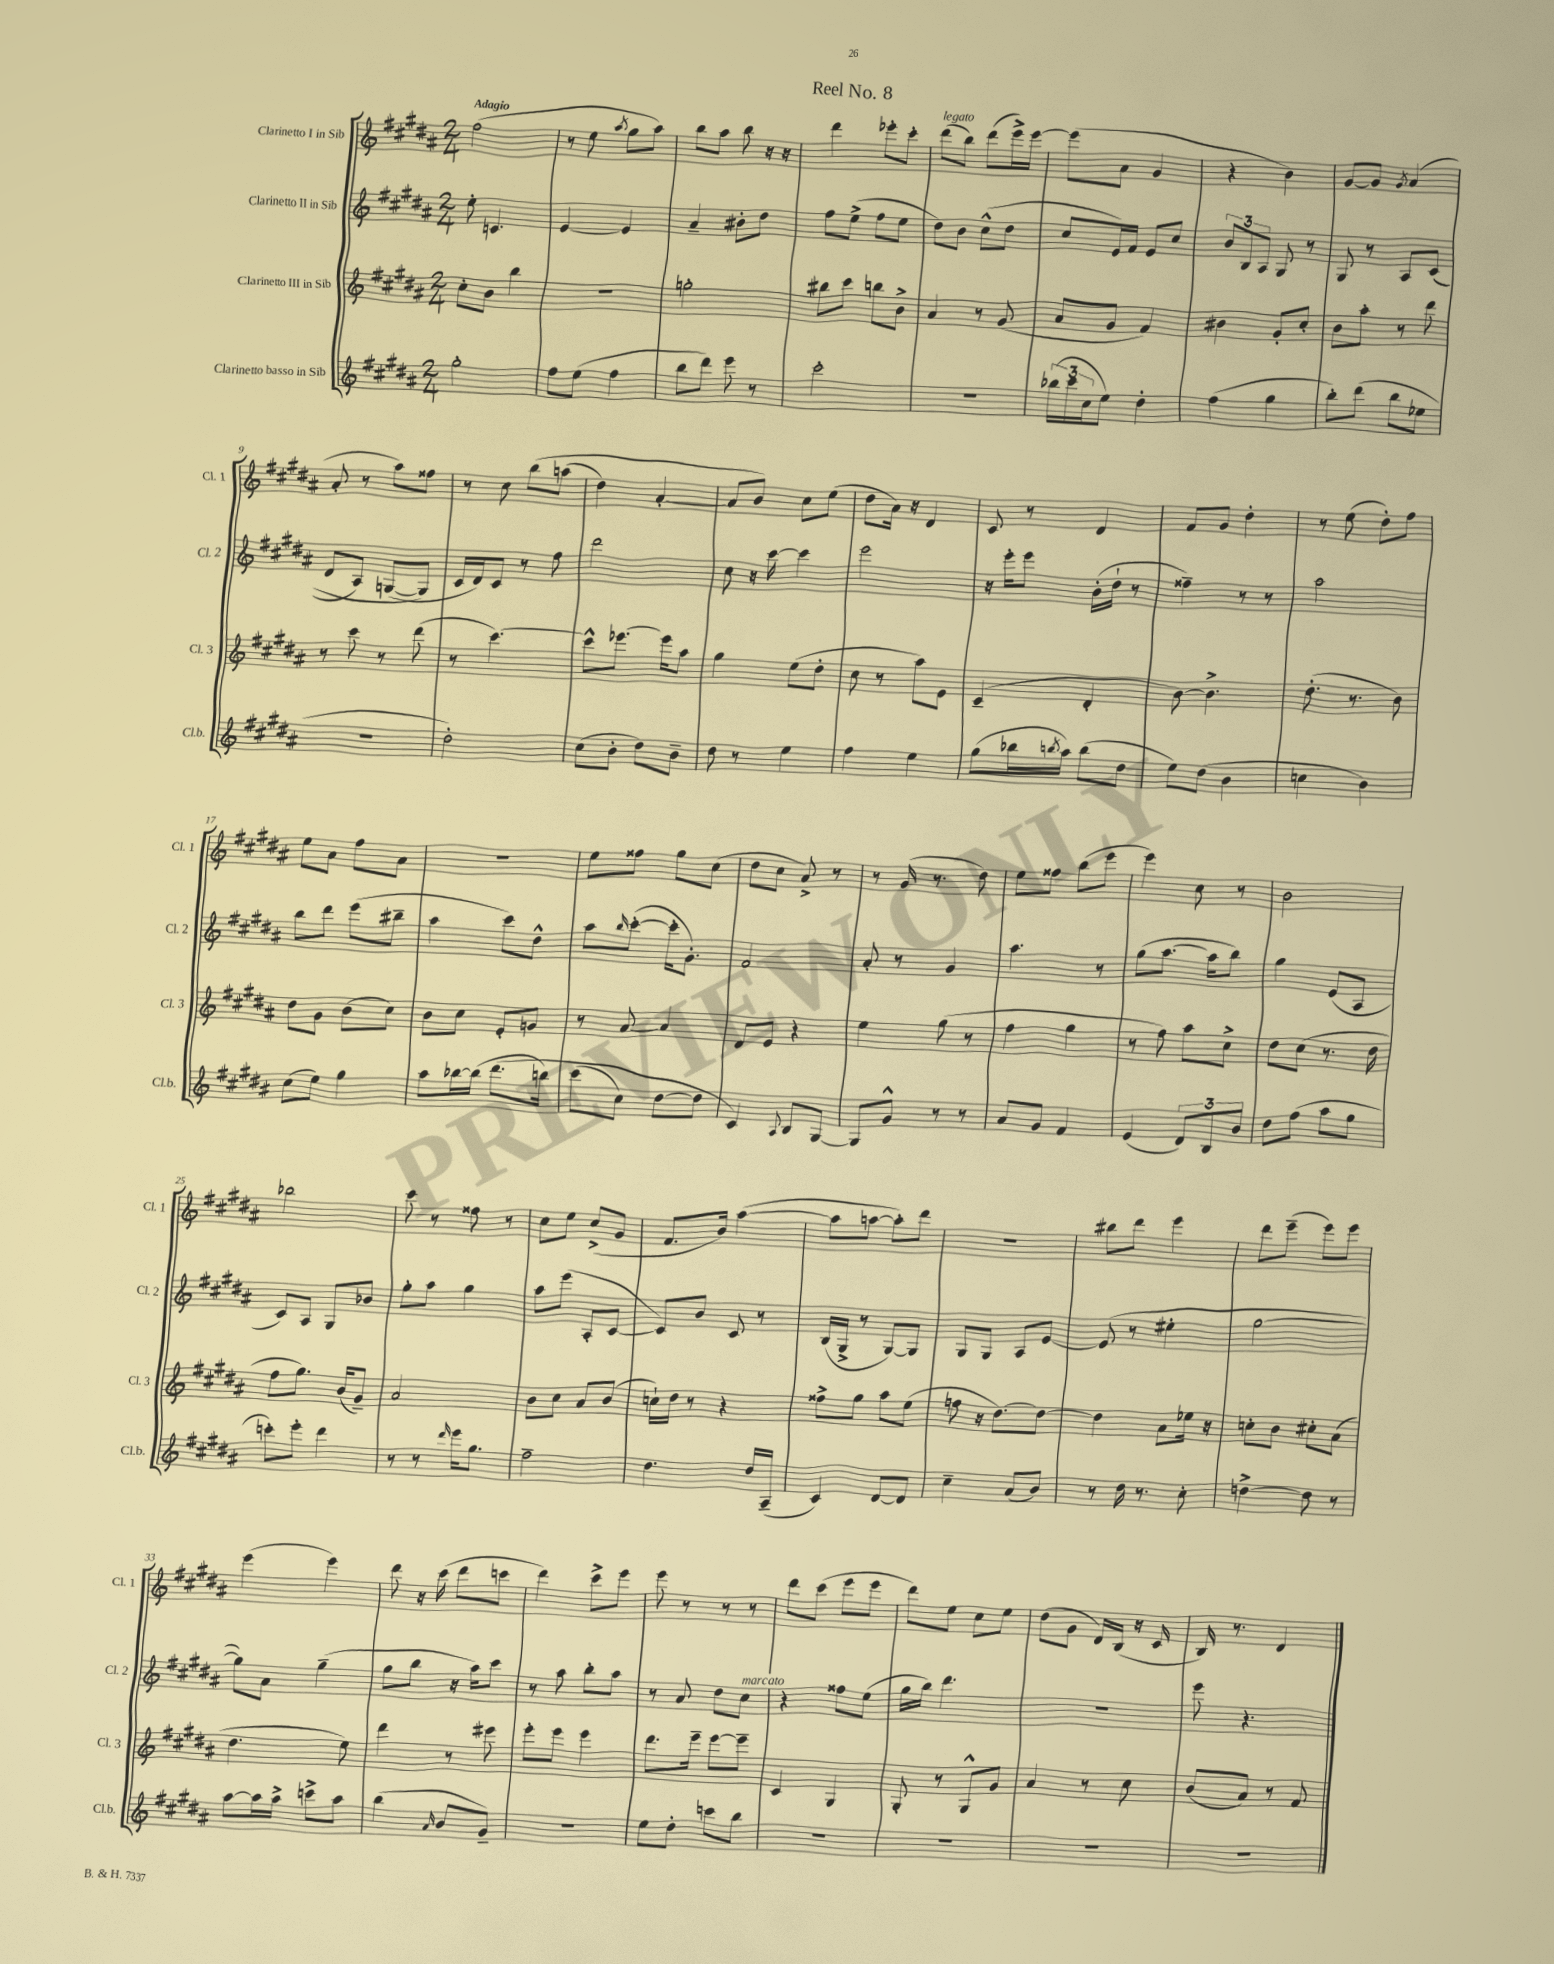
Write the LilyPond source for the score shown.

\header { title = "Reel No. 8" }
<<
\new StaffGroup <<
\new Staff = "s0" \with { instrumentName = "Clarinetto I in Sib" shortInstrumentName = "Cl. 1" } {
    \clef treble \key b \major \numericTimeSignature \time 2/4 \tempo "Adagio"
    fis''2( |
    r8 e''8 \acciaccatura { ais''8 } gis''8 ais''8) |
    b''8 ais''8 b''8 r16 r16 |
    dis'''4 ees'''8-. cis'''8-. |
    dis'''8^\markup { \italic "legato" }( b''8) dis'''8( e'''16->) e'''16~ |
    e'''8( ais'8 gis'4 |
    r4 b'4) |
    gis'8~ gis'8 \acciaccatura { gis'8 } ais'4( |
    ais'8-. r8 ais''8) fisis''8 |
    r8 cis''8 b''8\( a''8( |
    dis''4) ais'4~-. |
    ais'8 b'8\) cis''8 e''8( |
    dis''8 ais'16) r16 dis'4 |
    cis'8 r8 dis'4 |
    fis'8 gis'8 dis''4-. |
    r8 e''8( dis''8-.) fis''8 |
    e''8 ais'8 fis''8 ais'8 |
    r2 |
    e''8 fisis''8 gis''8 cis''8( |
    dis''8 cis''8 ais'8->) r8 |
    r8 gis'16( r8. dis''8) |
    e''8 fisis''8 b''8( e'''8 |
    e'''4) cis''8 r8 |
    b'2 |
    bes''2 |
    cis'''8 r8 fisis''8 r8 |
    cis''8 e''8 cis''8->( gis'8 |
    fis'8. b'16) ais''4~( |
    ais''8 a''8~ a''8-.) dis'''8 |
    r2 |
    bis''8 dis'''8 e'''4 |
    dis'''8 e'''8--( e'''8) e'''8 |
    e'''4( e'''4) |
    dis'''8 r16 cis'''16( dis'''8 c'''8 |
    dis'''4) cis'''8-> e'''8 |
    e'''8 r8 r8 r8 |
    dis'''8 cis'''8( e'''8 e'''8 |
    dis'''8) e''8 cis''8 e''8 |
    dis''8( gis'8 dis'16) b16( r16 cis'16 |
    b16) r8. dis'4 \bar "|." |
}
\new Staff = "s1" \with { instrumentName = "Clarinetto II in Sib" shortInstrumentName = "Cl. 2" } {
    \clef treble \key b \major \numericTimeSignature \time 2/4
    e''8-. c'4. |
    e'4~ e'4 |
    ais'4-- bis'8-. dis''8 |
    fis''8 e''8->( fis''8 e''8 |
    dis''8) b'8 cis''8-^( dis''8 |
    cis''8 e'16) fis'16 e'8 cis''8 |
    \tuplet 3/2 { b'8 b8 ais8 } gis8 r8 |
    gis8 r8 ais8 cis'8(\( |
    dis'8 ais8) g8~( g8\) |
    cis'16 dis'16) cis'8 r8 fis''8 |
    dis'''2 |
    cis''8 r16 cis'''16~ cis'''4 |
    e'''2 |
    r16 e'''16-. e'''8 b'16-.( dis''16-! r8 |
    fisis''4--) r8 r8 |
    ais''2 |
    b''8 dis'''8 e'''8( bis''8-- |
    ais''4 cis'''8) dis''8-^ |
    ais''8 \grace { b''16 } cis'''8~-.( cis'''16-. gis'8.-.) |
    fis'2 |
    ais'8-. r8 gis'4 |
    ais''4. r8 |
    gis''8( ais''8.~ ais''16 b''8) |
    gis''4 e'8( ais8 |
    cis'8) ais8 gis8 bes'8 |
    gis''8-. ais''8 gis''4 |
    ais''8 e'''8( ais8-. cis'8~ |
    cis'8) b'8 cis'8 r8 |
    b16( gis16-> r8 gis8~) gis8 |
    gis8 gis8 ais8 e'8~ |
    e'8( r8 eis''4-. |
    gis''2~ |
    gis''8) ais'8 gis''4--( |
    gis''8 b''8 r16 ais''16) cis'''8 |
    r8 ais''8 b''8-. ais''8 |
    r8 ais'8 dis''8 cis''8^\markup { \italic "marcato" } |
    r4 fisis''8 e''8( |
    gis''16 b''16) dis'''4. |
    R2 |
    e'''8 r4. \bar "|." |
}
\new Staff = "s2" \with { instrumentName = "Clarinetto III in Sib" shortInstrumentName = "Cl. 3" } {
    \clef treble \key b \major \numericTimeSignature \time 2/4
    cis''8-. b'8 b''4 |
    r2 |
    g''2-. |
    bis''8 cis'''8 b''8 b'8-> |
    ais'4 r8 gis'8( |
    ais'8 gis'8 fis'4) |
    bis'4 gis'8-. cis''8-. |
    b'8 ais''8-. r8 dis'''8 |
    r8 cis'''8 r8 dis'''8( |
    r8 cis'''4.~) |
    cis'''8-^ ees'''8.~ ees'''16 ais''8 |
    gis''4 e''8( dis''8-. |
    cis''8 r8 ais''8) e'8 |
    cis'4--( dis'4-. |
    b'8~) b'4.-> |
    dis''8.-.( r8. b'8) |
    dis''8 gis'8 b'8( cis''8) |
    b'8 cis''8 e'8-. g'8 |
    r8 ais'8~ ais'4 |
    dis'8 e'8 r4 |
    e''4 gis''8( r8 |
    fis''4 gis''4 |
    r8 fis''8) ais''8 cis''8-> |
    dis''8 cis''8( r8. dis''16 |
    fis''8 gis''8.) b'16( gis'8--) |
    ais'2 |
    b'8 cis''8 ais'8 b'8( |
    c''16-!) dis''16 r8 r4 |
    fisis''8-> gis''8 ais''8 e''8( |
    f''8 r16 dis''8.~) dis''8~ |
    dis''4 ais'8 ees''16 r16 |
    c''8-. b'8 cis''8-. ais'8( |
    dis''4. e''8) |
    dis'''4 r8 eis'''8 |
    e'''8-. e'''8 e'''4 |
    dis'''8. e'''16-- e'''8~ e'''8-- |
    cis'4 gis4 |
    gis8-. r8 gis8-^ gis'8 |
    ais'4 r8 cis''8 |
    b'8( ais'8) r8 fis'8 \bar "|." |
}
\new Staff = "s3" \with { instrumentName = "Clarinetto basso in Sib" shortInstrumentName = "Cl.b." } {
    \clef treble \key b \major \numericTimeSignature \time 2/4
    gis''2-. |
    fis''8 e''8( fis''4 |
    b''8 dis'''8) e'''8 r8 |
    cis'''2-. |
    r2 |
    \tuplet 3/2 { bes''16( cis'''16 cis''16 } e''8) dis''4-. |
    fis''4( gis''4 |
    b''8-.) dis'''8( b''8 ees''8 |
    R2 |
    dis''2-.) |
    cis''8( b'8-. dis''8) b'8-- |
    dis''8 r8 e''4 |
    fis''4 e''4 |
    gis''8( bes''16 \acciaccatura { b''8 } ais''16) b''8( dis''8 |
    e''8) dis''8( b'4 |
    c''4 b'4) |
    cis''8( e''8) gis''4 |
    ais''8 bes''16~ bes''16( dis'''8.\( b''16) |
    cis'''8( cis''8) dis''8~ dis''8 |
    cis'4\) \appoggiatura { ais8 } b8 gis8~ |
    gis8 gis'8-^ r8 r8 |
    ais'8 gis'8 fis'4 |
    e'4( \tuplet 3/2 { dis'8) b8 b'8 } |
    dis''8 fis''8( ais''8 gis''8 |
    c'''8-.) e'''8-. dis'''4 |
    r8 r8 \grace { dis'''16 } e'''16 gis''8. |
    fis''2-- |
    dis''4. dis''16 ais16--( |
    cis'4) dis'8~ dis'8 |
    cis''4-- ais'8( b'8) |
    r8 dis''16 r8. cis''8-. |
    d''4~-> d''8 r8 |
    ais''8~ ais''16 ais''16-> c'''8-> ais''8 |
    b''4( \grace { ais'16 } b'8 gis'8--) |
    R2 |
    e''8 dis''8-. c'''8 b''8 |
    R2 |
    R2 |
    R2 |
    R2 \bar "|." |
}
>>
>>
